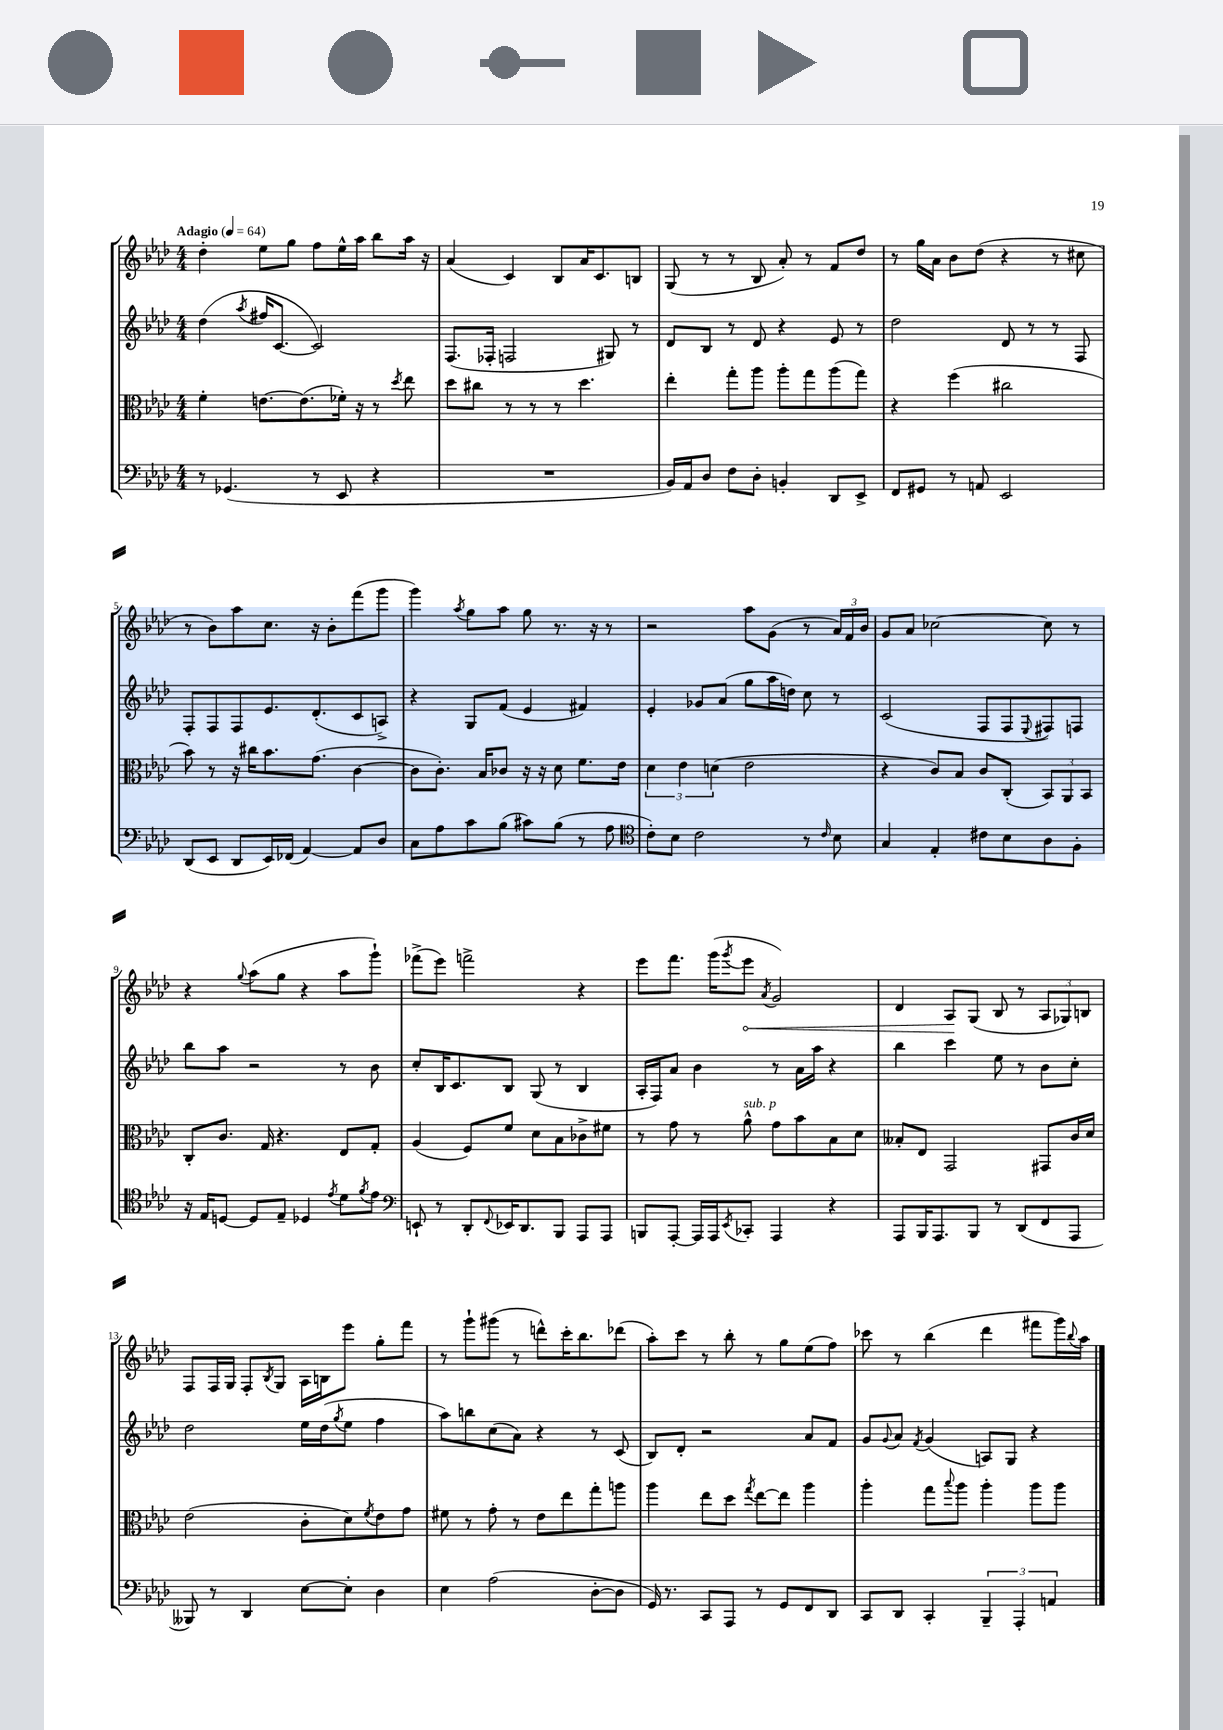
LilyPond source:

<<
\new StaffGroup <<
\new Staff = "s0" {
    \clef treble \key aes \major \numericTimeSignature \time 4/4 \tempo "Adagio" 4 = 64
    des''4-. ees''8 g''8 f''8 ees''16-^ aes''16 bes''8 aes''16 r16 |
    aes'4( c'4) bes8 aes'16 c'8. b8 |
    g8( r8 r8 bes8 aes'8-.) r8 f'8 des''8 |
    r8 g''16 aes'16 bes'8 des''8( r4 r8 cis''8 |
    r8 bes'8) aes''8 c''8. r16 bes'8-. f'''8( g'''8 |
    g'''4) \acciaccatura { aes''8 } g''8 aes''8 g''8 r8. r16 r8 |
    r2 aes''8 g'8( r8 \tuplet 3/2 { aes'16) f'16 bes'16 } |
    g'8 aes'8 ces''2~ ces''8 r8 |
    r4 \appoggiatura { g''8 } aes''8( g''8 r4 aes''8 g'''8-!) |
    fes'''8->( ees'''8) f'''2-> r4 |
    ees'''8 f'''8. g'''16( \acciaccatura { g'''8 } \once \override Hairpin.circled-tip = ##t ees'''8\< \acciaccatura { aes'8 } g'2) |
    des'4 aes8\! g8( bes8 r8 \tuplet 3/2 { aes8 ges8) b8 } |
    f8 f16 g16 f8-. \acciaccatura { bes8 } g8 aes16 b16 ees'''8 g''8-. f'''8 |
    r8 g'''8-! gis'''8( r8 d'''8-^) c'''16-. bes''8. des'''8( |
    aes''8-.) c'''8 r8 bes''8-. r8 g''8 ees''8( f''8) |
    ces'''8 r8 bes''4( des'''4 fis'''8 g'''16) \appoggiatura { bes''8 } aes''16 \bar "|." |
}
\new Staff = "s1" {
    \clef treble \key aes \major \numericTimeSignature \time 4/4
    des''4( \acciaccatura { aes''8 } fis''16 c'8.~ c'2) |
    f8.( fes16-. f2 gis8) r8 |
    des'8 bes8 r8 des'8 r4 ees'8 r8 |
    des''2 des'8 r8 r8 f8 |
    f8-. f8 f8 ees'8. des'8.-.( c'8 a8->) |
    r4 g8 f'8( ees'4 fis'4) |
    ees'4-. ges'8 aes'8( g''8 aes''16 d''16) c''8 r8 |
    c'2( f8 f8 \appoggiatura { ees8 } fis8) f8 |
    bes''8 aes''8 r2 r8 bes'8 |
    c''8-. bes16 c'8. bes8 g8( r8 bes4 |
    aes16-. f16) aes'8 bes'4 r8 aes'16 aes''16 r4 |
    bes''4 c'''4 ees''8 r8 bes'8 c''8-. |
    des''2 ees''16 des''16( \acciaccatura { g''8 } ees''8 f''4 |
    aes''8) b''8 c''8( aes'8) r4 r8 c'8( |
    bes8) des'8-. r2 aes'8 f'8 |
    g'8 \appoggiatura { g'8 } aes'8 \acciaccatura { f'8 } g'4( a8) g8 r4 \bar "|." |
}
\new Staff = "s2" {
    \clef alto \key aes \major \numericTimeSignature \time 4/4
    f'4-. e'8.~ e'8.( fes'16-.) r16 r8 \acciaccatura { des''8 } ees''8 |
    des''8 cis''8 r8 r8 r8 des''4. |
    ees''4-. g''8-. aes''8 aes''8-. g''8 aes''8( g''8) |
    r4 f''4( cis''2 |
    bes'8) r8 r16 cis''16 bes'8. g'8.( c'4~ |
    c'8 c'8.-.) bes16 ces'8 r16 r16 des'8 f'8. ees'16 |
    \tuplet 3/2 { des'4 ees'4 d'4( } ees'2 |
    r4 c'8) bes8 c'8 c8-.( \tuplet 3/2 { bes,8) aes,8 bes,8 } |
    c8-. c'8. g16 r4. ees8 g8-. |
    aes4( f8) f'8 des'8 bes8 ces'8-> fis'8 |
    r8 g'8 r8 aes'8-^^\markup { \italic "sub. p" } g'8 bes'8 bes8 des'8 |
    beses8-. ees8 g,2 gis,8 c'16 des'16 |
    ees'2( c'8-. des'8) \acciaccatura { f'8 } ees'8 g'8 |
    fis'8 r8 g'8-. r8 ees'8 ees''8 g''8-. a''8 |
    aes''4 ees''8 des''8 \acciaccatura { g''8 } ees''8~ ees''8 aes''4 |
    aes''4-. g''8 \appoggiatura { bes''8 } aes''8 aes''4-. aes''8 aes''8 \bar "|." |
}
\new Staff = "s3" {
    \clef bass \key aes \major \numericTimeSignature \time 4/4
    r8 ges,4.( r8 ees,8 r4 |
    R1 |
    bes,16) aes,16 des8 f8 des8-. b,4-. des,8 ees,8-> |
    f,8 gis,8 r8 a,8 ees,2 |
    des,8( ees,8 des,8 ees,16) fes,16( aes,4~) aes,8 des8 |
    c8 aes8 c'8 bes8( cis'8) bes8( r8 aes8 |
    \clef tenor c'8-.) bes8 c'2 r8 \grace { c'16 } bes8 |
    g4 ees4-. cis'8 bes8 aes8 f8-. |
    r16 ees16 d8~ d8 ees8-- des4 \acciaccatura { ees'8 } des'8 \acciaccatura { f'8 } ees'8 |
    \clef bass e,8-! r8 des,8-. \appoggiatura { f,8 } ees,16 des,8. bes,,8 aes,,8 aes,,8 |
    b,,8 aes,,8~-. aes,,16 aes,,16 \acciaccatura { ees,8 } ces,8-. aes,,4 r4 |
    aes,,8 bes,,16 aes,,8. bes,,8 r8 des,8( f,8 aes,,8 |
    beses,,8) r8 des,4 ees8~ ees8-. des4 |
    ees4 aes2( des8~-. des8 |
    g,16) r8. c,8 aes,,8 r8 g,8 f,8 des,8 |
    c,8 des,8 c,4-. \tuplet 3/2 { bes,,4-- aes,,4-. a,4 } \bar "|." |
}
>>
>>
